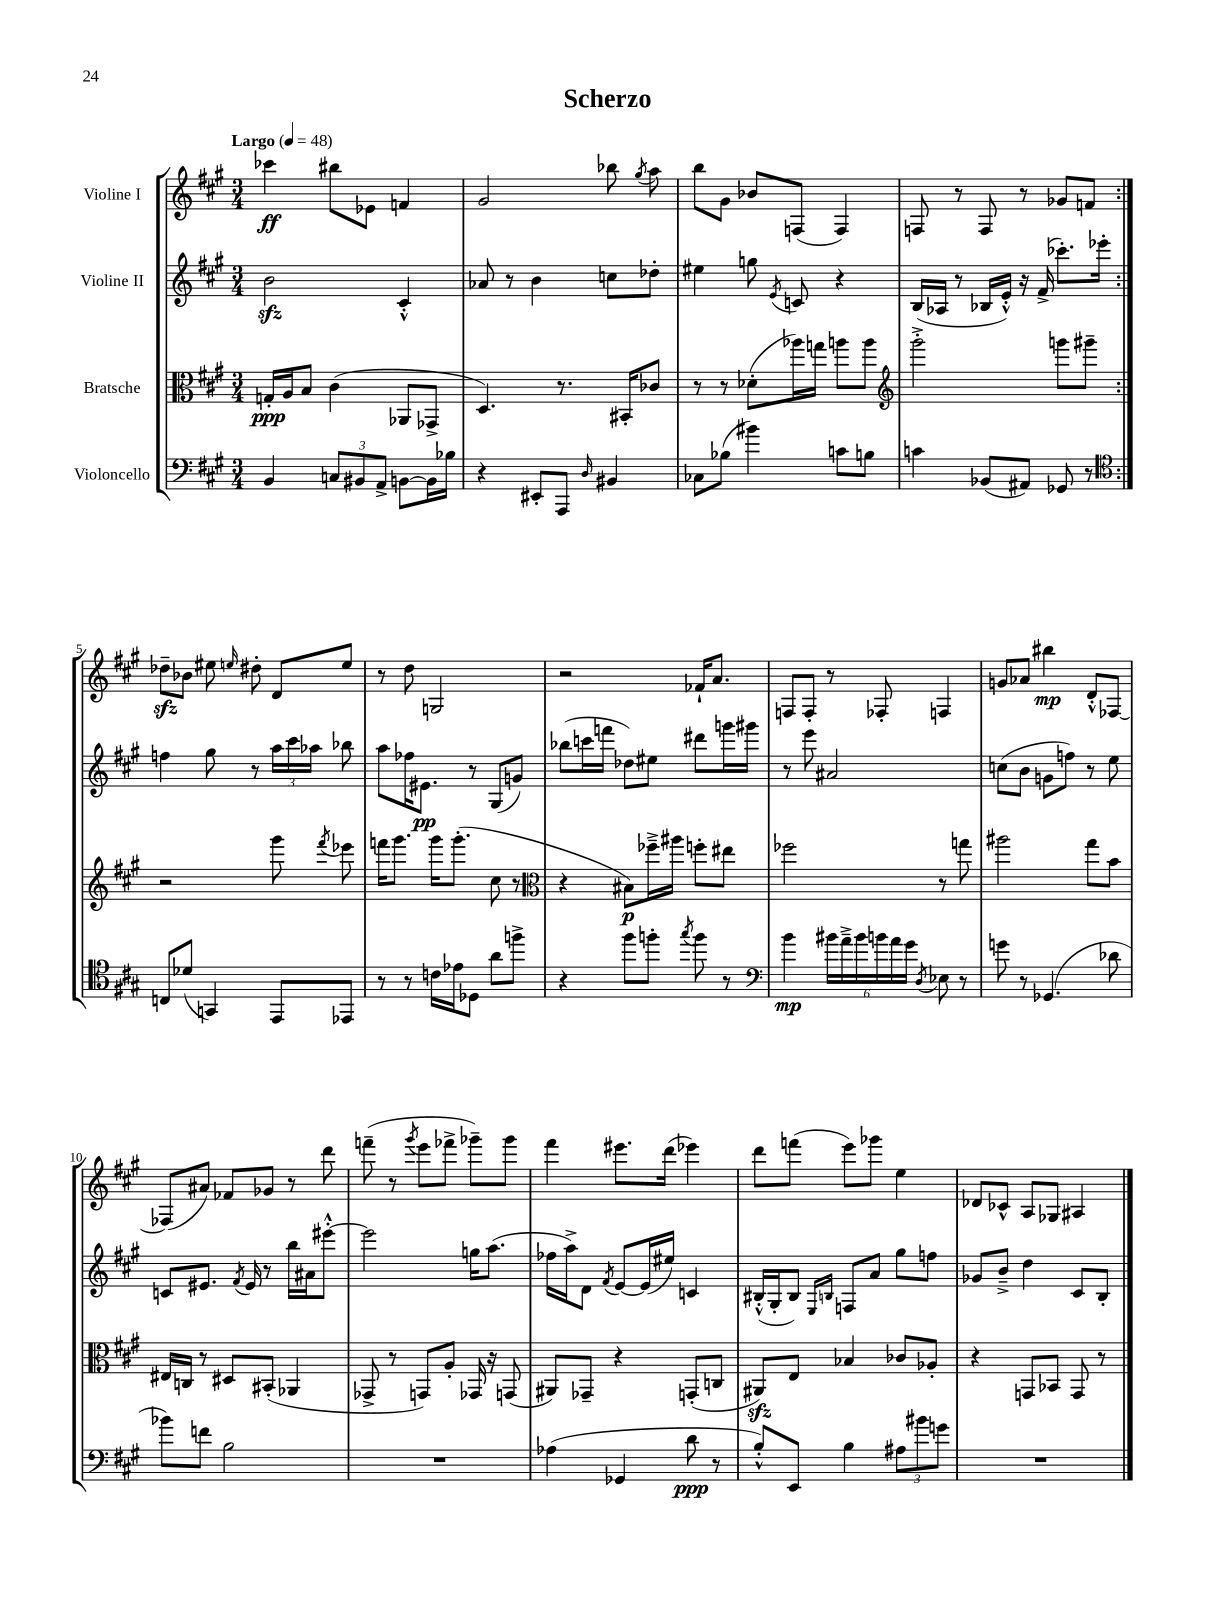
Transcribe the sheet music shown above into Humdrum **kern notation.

**kern	**dynam	**kern	**dynam	**kern	**dynam	**kern	**dynam
*part4	*part4	*part3	*part3	*part2	*part2	*part1	*part1
*staff4	*staff4	*staff3	*staff3	*staff2	*staff2	*staff1	*staff1
*I"Violoncello	*	*I"Bratsche	*	*I"Violine II	*	*I"Violine I	*
*clefF4	*	*clefC3	*	*clefG2	*	*clefG2	*
*k[f#c#g#]	*	*k[f#c#g#]	*	*k[f#c#g#]	*	*k[f#c#g#]	*
*M3/4	*	*M3/4	*	*M3/4	*	*M3/4	*
*MM48	*	*MM48	*	*MM48	*	*MM48	*
=1	=1	=1	=1	=1	=1	=1	=1
!	!	!	!	!	!	!LO:TX:a:B:t=Largo	!
4BB/	.	16Gn'/LL	ppp	2bzz\	.	4ccc-X\	ff
.	.	16A/J	.	.	.	.	.
.	.	8B/J	.	.	.	.	.
12Cn/L	.	(4c#\	.	.	.	8bb#X\L	.
12BB#X/	.	.	.	.	.	.	.
.	.	.	.	.	.	8e-X\J	.
12AA^/J	.	.	.	.	.	.	.
[8BBn\L	.	8AA-X/L	.	4c#'^^/	.	4fn/	.
16BB\L]	.	8GG-X^/J	.	.	.	.	.
16B-X\JJ	.	.	.	.	.	.	.
=2	=2	=2	=2	=2	=2	=2	=2
4r	.	4.D/)	.	8a-X/	.	2g#/	.
.	.	.	.	8r	.	.	.
8EE#X'/L	.	.	.	4b\	.	.	.
8AAA/J	.	8.r	.	.	.	.	.
16qqD/	.	.	.	.	.	.	.
4BB#X/	.	.	.	8ccn\L	.	8bb-X\	.
.	.	16BB#X'/KL	.	.	.	.	.
.	.	.	.	.	.	8qgg#/	.
.	.	8c-X/J	.	8dd-X'\J	.	8aa\	.
=3	=3	=3	=3	=3	=3	=3	=3
8C-X\L	.	8r	.	4ee#X\	.	8bb\L	.
(8B-X\J	.	8r	.	.	.	8g#\J	.
4b#X\)	.	(8d-X'\L	.	8ggn\	.	8b-X/L	.
.	.	.	.	8qe/	.	.	.
.	.	16aa-X\L)	.	8cn/	.	(8Fn/J	.
.	.	16ggn\JJ	.	.	.	.	.
8cn\L	.	8aan\L	.	4r	.	4F/)	.
8Bn\J	.	8aa\J	.	.	.	.	.
=4	=4	=4	=4	=4	=4	=4	=4
*	*	*clefG2	*	*	*	*	*
4cn\	.	2ggg#'^\	.	(16B/LL	.	8Fn/	.
.	.	.	.	16A-X/JJ	.	.	.
.	.	.	.	8r	.	8r	.
(8BB-X/L	.	.	.	16B-X/LL	.	8F/	.
.	.	.	.	16e'^^/JJ)	.	.	.
8AA#X/J)	.	.	.	16r	.	8r	.
.	.	.	.	(16f#^/	.	.	.
8GG-X/	.	8gggn\L	.	8.ccc-X'\L)	.	8g-X/L	.
8r	.	8ggg#X~\J	.	.	.	8fn/J	.
.	.	.	.	16eee-X'\Jk	.	.	.
!!LO:LB:g=z
=5:|!	=5:|!	=5:|!	=5:|!	=5:|!	=5:|!	=5:|!	=5:|!
*clefC4	*	*	*	*	*	*	*
8Cn/L	.	2r	.	4ffn\	.	8dd-Xzz~\L	.
(8d-X/J	.	.	.	.	.	8b-X\J	.
4GGn/)	.	.	.	8gg#\	.	8ee#X\	.
.	.	.	.	.	.	16qqeen/	.
.	.	.	.	8r	.	8dd#X'\	.
8EE/L	.	8ggg#\	.	24aa\LL	.	8d/L	.
.	.	.	.	24ccc#\	.	.	.
.	.	.	.	24aa-X\JJ	.	.	.
.	.	8qfff#/	.	.	.	.	.
8EE-X/J	.	8eee-X\	.	8bb-X\	.	8ee/J	.
=6	=6	=6	=6	=6	=6	=6	=6
8r	.	16fffn\KL	.	8aa\L	.	8r	.
.	.	8.ggg#\J	.	.	.	.	.
8r	.	.	.	16ff-X\K	.	8dd\	.
.	.	.	.	8.e#X\J	pp	.	.
16cn\LL	.	16ggg#\KL	.	.	.	2Gn/	.
16e-X\J	.	(8.ggg#'\J	.	.	.	.	.
8D-X\J	.	.	.	8r	.	.	.
8a\L	.	8cc#\	.	(8G#/L	.	.	.
8ffn^\J	.	8r	.	8gn/J)	.	.	.
=7	=7	=7	=7	=7	=7	=7	=7
*	*	*clefC3	*	*	*	*	*
4r	.	4r	.	(8bb-X\L	.	2r	.
.	.	.	.	16cccn\L	.	.	.
.	.	.	.	16fffn\JJ	.	.	.
8ff#\L	.	8B#X\L)	p	8dd-X\L)	.	.	.
8ffn'\J	.	16ff-X~^\L	.	8ee#X\J	.	.	.
.	.	16aa#X\JJ	.	.	.	.	.
8qgg#/	.	.	.	.	.	.	.
8ff\	.	8ffn'\L	.	8ddd#X\L	.	16f-X`/KL	.
.	.	.	.	.	.	8.a/J	.
8r	.	8ee#X\J	.	16gggn\L	.	.	.
.	.	.	.	16ggg#X\JJ	.	.	.
=8	=8	=8	=8	=8	=8	=8	=8
*clefF4	*	*	*	*	*	*	*
4b\	mp	2ff-X\	.	8r	.	8Fn/L	.
.	.	.	.	8eee\	.	8F'/J	.
24b#X\LL	.	.	.	2a#X/	.	8r	.
24a~^\	.	.	.	.	.	.	.
24b#\	.	.	.	.	.	.	.
24bn\	.	.	.	.	.	8F-X'/	.
24a\	.	.	.	.	.	.	.
24g#\JJ	.	.	.	.	.	.	.
8qD/	.	.	.	.	.	.	.
8E-X\	.	8r	.	.	.	4Fn/	.
8r	.	8ggn\	.	.	.	.	.
=9	=9	=9	=9	=9	=9	=9	=9
8gn\	.	2aa#X\	.	(8ccn\L	.	8gn/L	.
8r	.	.	.	8b\J	.	8a-X/J	.
(4.GG-X/	.	.	.	8gn\L	.	4bb#X\	mp
.	.	.	.	8ffn\J)	.	.	.
.	.	8gg#\L	.	8r	.	8d'^^/L	.
8d-X\	.	8b\J	.	8ee\	.	[8F-X/J	.
!!LO:LB:g=z
=10	=10	=10	=10	=10	=10	=10	=10
8b-X\L)	.	16E#X/LL	.	8cn/L	.	(8F-X/L]	.
.	.	16Cn/JJ	.	.	.	.	.
8fn\J	.	8r	.	8.e#X/J	.	8a#X/J)	.
2B\	.	8D#X/L	.	.	.	8f-X/L	.
.	.	.	.	8qf#/	.	.	.
.	.	.	.	16e#/	.	.	.
.	.	(8BB#X'/J	.	8r	.	8g-X/J	.
.	.	4AA-X/	.	16bb\LL	.	8r	.
.	.	.	.	16a#X\J	.	.	.
.	.	.	.	[8eee#X'^^\J	.	8ddd\	.
=11	=11	=11	=11	=11	=11	=11	=11
2.r	.	8GG-X^/	.	2eee#\]	.	(8fffn~\	.
.	.	8r	.	.	.	8r	.
.	.	.	.	.	.	8qggg#/	.
.	.	8GGn/L)	.	.	.	8eee\L	.
.	.	8A'/J	.	.	.	8fff-X^\J	.
.	.	16GG-X/	.	16ggn\KL	.	8ggg-X~\L)	.
.	.	16r	.	(8.aa\J	.	.	.
.	.	(8GGn/	.	.	.	8ggg-\J	.
=12	=12	=12	=12	=12	=12	=12	=12
(4A-X\	.	8AA#X/L)	.	16ff-X\LL	.	4fff#\	.
.	.	.	.	16aa^\J)	.	.	.
.	.	8GG-X~/J	.	8d\J	.	.	.
.	.	.	.	8qf#/	.	.	.
4GG-X/	.	4r	.	[8e/L	.	8.eee#X\L	.
.	.	.	.	(16e/L]	.	.	.
.	.	.	.	16ee#X/JJ)	.	(16ddd\Jk	.
8d\	ppp	(8GGn'/L	.	4cn/	.	4eee-X\)	.
8r	.	8Cn/J	.	.	.	.	.
=13	=13	=13	=13	=13	=13	=13	=13
8B'^^/L)	.	8AA#Xzz/L)	.	(16B#X'^^/LL	.	8ddd\L	.
.	.	.	.	16G#'/J	.	.	.
8EE/J	.	8E/J	.	8B#/J)	.	(8fffn\J	.
.	.	.	.	16qqE/LL	.	.	.
.	.	.	.	16qqBn/JJ	.	.	.
4B\	.	4B-X/	.	8Fn/L	.	8eee\L)	.
.	.	.	.	8a/J	.	8ggg-X\J	.
12A#X\L	.	8c-X/L	.	8gg#\L	.	4ee\	.
12b#X\	.	.	.	.	.	.	.
.	.	8A-X'/J	.	8ffn\J	.	.	.
12gn\J	.	.	.	.	.	.	.
=14	=14	=14	=14	=14	=14	=14	=14
2.r	.	4r	.	8g-X/L	.	8d-X/L	.
.	.	.	.	8b~^/J	.	8c-X^^/J	.
.	.	8GGn/L	.	4dd\	.	8A/L	.
.	.	8BB-X/J	.	.	.	8G-X/J	.
.	.	8GG/	.	8c#/L	.	4A#X/	.
.	.	8r	.	8B'/J	.	.	.
==	==	==	==	==	==	==	==
*-	*-	*-	*-	*-	*-	*-	*-
